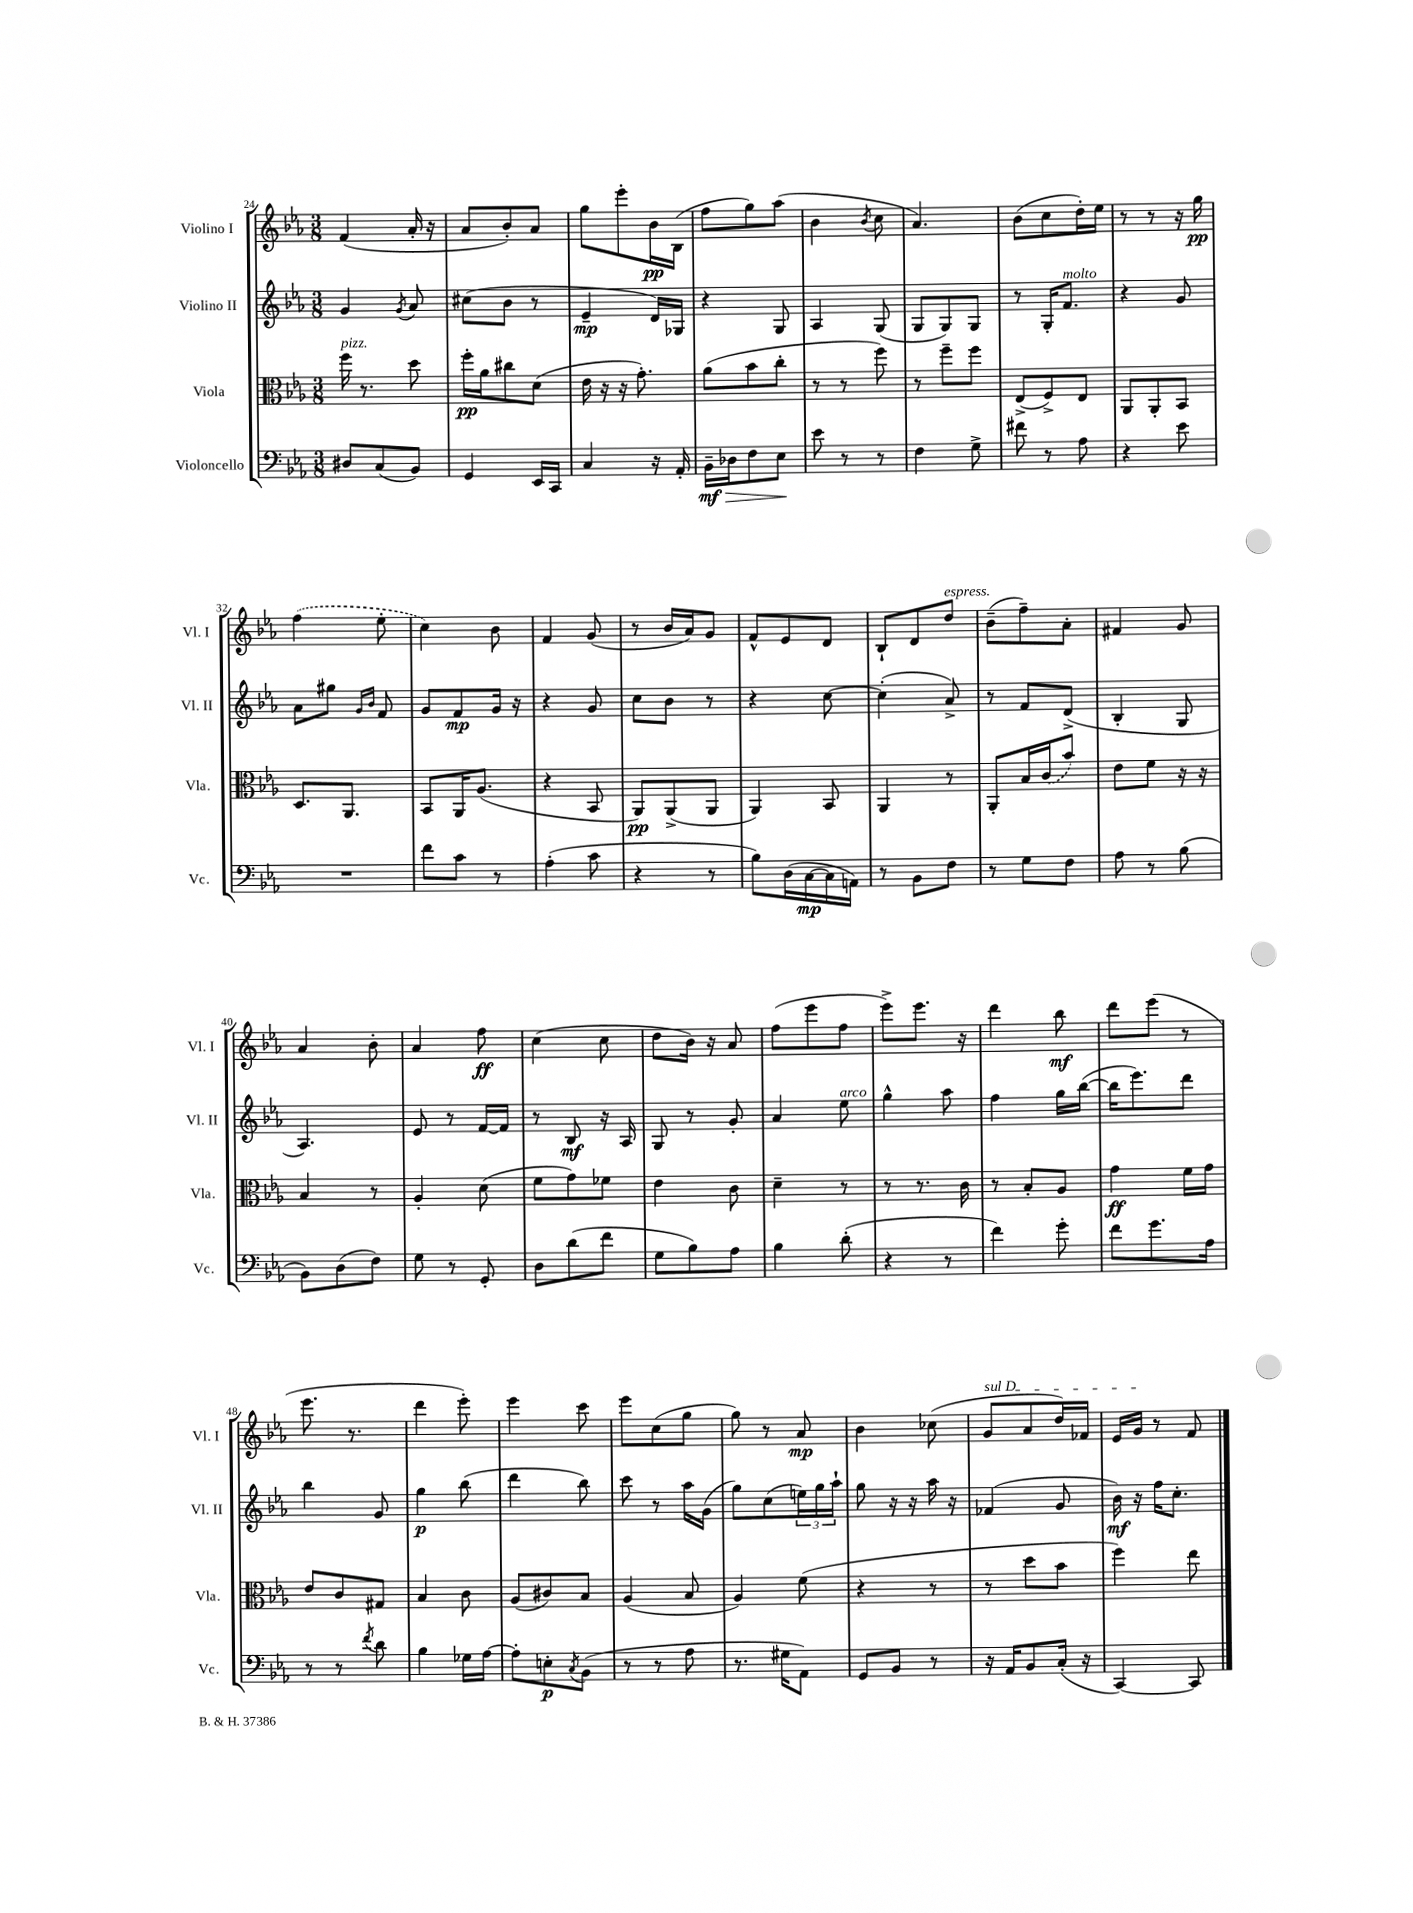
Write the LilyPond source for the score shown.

<<
\new StaffGroup <<
\new Staff = "s0" \with { instrumentName = "Violino I" shortInstrumentName = "Vl. I" } {
    \clef treble \key ees \major \numericTimeSignature \time 3/8
    f'4( aes'16-. r16 |
    aes'8 bes'8-.) aes'8 |
    g''8 ees'''8-. bes'16\pp bes16( |
    f''8 g''8) aes''8( |
    bes'4 \acciaccatura { bes'8 } c''8 |
    aes'4.) |
    bes'8( c''8 d''16-.) ees''16 |
    r8 r8 r16 g''16\pp |
    \once \slurDashed f''4( ees''8-. |
    c''4) bes'8 |
    f'4 g'8( |
    r8 bes'16 aes'16) g'8 |
    f'8-^ ees'8 d'8 |
    bes8-! d'8 d''8^\markup { \italic "espress." } |
    bes'8--( f''8--) aes'8-. |
    fis'4 g'8 |
    aes'4 bes'8-. |
    aes'4 f''8\ff |
    c''4( c''8 |
    d''8 bes'16) r16 aes'8 |
    f''8( ees'''8 f''8 |
    ees'''8->) ees'''8. r16 |
    d'''4 bes''8\mf |
    d'''8 ees'''8( r8 |
    ees'''8. r8. |
    d'''4 ees'''8-.) |
    ees'''4 c'''8 |
    ees'''8 c''8( g''8 |
    g''8) r8 aes'8\mp |
    bes'4 ces''8( |
    \once \override TextSpanner.bound-details.left.text = \markup { \italic "sul D" } g'8\startTextSpan aes'8 d''16) fes'16 |
    ees'16 g'16\stopTextSpan r8 f'8 \bar "|." |
}
\new Staff = "s1" \with { instrumentName = "Violino II" shortInstrumentName = "Vl. II" } {
    \clef treble \key ees \major \numericTimeSignature \time 3/8
    g'4 \acciaccatura { g'8 } aes'8 |
    cis''8( bes'8 r8 |
    ees'4--\mp d'16) ges16 |
    r4 g8 |
    aes4 g8( |
    g8 g8) g8 |
    r8 g16-. f'8.^\markup { \italic "molto" } |
    r4 g'8 |
    aes'8 gis''8 \grace { g'16 bes'16 } f'8 |
    g'8 f'8\mp g'16 r16 |
    r4 g'8 |
    c''8 bes'8 r8 |
    r4 c''8~ |
    c''4-.( aes'8->) |
    r8 f'8 d'8->( |
    bes4-. g8 |
    aes4.) |
    ees'8 r8 f'16~ f'16 |
    r8 bes8\mf r16 aes16 |
    g8 r8 g'8-. |
    aes'4 ees''8^\markup { \italic "arco" } |
    g''4-^ aes''8 |
    f''4 g''16 bes''16~( |
    bes''16 ees'''8.) d'''8 |
    bes''4 g'8 |
    g''4\p bes''8( |
    d'''4 bes''8) |
    c'''8 r8 aes''16 g'16( |
    g''8) c''8( \tuplet 3/2 { e''16) g''16 aes''16-! } |
    g''8 r16 r16 aes''16 r16 |
    fes'4( g'8 |
    bes'16\mf) r16 f''16 c''8.-. \bar "|." |
}
\new Staff = "s2" \with { instrumentName = "Viola" shortInstrumentName = "Vla." } {
    \clef alto \key ees \major \numericTimeSignature \time 3/8
    f''16^\markup { \italic "pizz." } r8. d''8 |
    f''16-.\pp aes'16 cis''8 d'8( |
    ees'16 r16 r16 g'8.-.) |
    aes'8( bes'8 c''8-. |
    r8 r8 f''8) |
    r8 f''8-- f''8 |
    ees8->( f8->) ees8 |
    aes,8 aes,8-. bes,8 |
    d8. aes,8. |
    bes,8 aes,16 aes8.( |
    r4 bes,8 |
    aes,8\pp) aes,8->( aes,8 |
    aes,4) bes,8 |
    aes,4 r8 |
    aes,8-. bes16 \once \slurDashed c'16( bes'8) |
    ees'8 f'8 r16 r16 |
    bes4 r8 |
    aes4-. d'8( |
    f'8 g'8) fes'8 |
    ees'4 c'8 |
    d'4-- r8 |
    r8 r8. c'16 |
    r8 bes8-. aes8 |
    g'4\ff f'16 g'16 |
    ees'8 c'8 gis8 |
    bes4 c'8 |
    aes8( cis'8) bes8 |
    aes4( bes8 |
    aes4) f'8( |
    r4 r8 |
    r8 d''8 bes'8 |
    f''4) ees''8 \bar "|." |
}
\new Staff = "s3" \with { instrumentName = "Violoncello" shortInstrumentName = "Vc." } {
    \clef bass \key ees \major \numericTimeSignature \time 3/8
    dis8 c8( bes,8) |
    g,4 ees,16 c,16 |
    c4 r16 aes,16-. |
    bes,16--\mf\> des16 f8 ees8\! |
    ees'8 r8 r8 |
    f4 g8-> |
    fis'8 r8 aes8 |
    r4 ees'8 |
    R4. |
    f'8 c'8 r8 |
    aes4-.( c'8 |
    r4 r8 |
    bes8) d16( c16~\mp c16 a,16) |
    r8 bes,8 f8 |
    r8 g8 f8 |
    aes8 r8 bes8( |
    bes,8) d8( f8) |
    g8 r8 g,8-. |
    d8 d'8( f'8 |
    g8 bes8) aes8 |
    bes4 d'8-.( |
    r4 r8 |
    f'4) g'8-. |
    f'8 g'8. aes16 |
    r8 r8 \acciaccatura { f'8 } d'8 |
    bes4 ges16 aes16~ |
    aes8-. e8-.\p \acciaccatura { c8 } bes,8( |
    r8 r8 aes8 |
    r8. gis16 aes,8) |
    g,8 bes,8 r8 |
    r16 aes,16 bes,8 c16-.( r16 |
    c,4~) c,8 \bar "|." |
}
>>
>>
\layout { \context { \Score currentBarNumber = #24 } }
